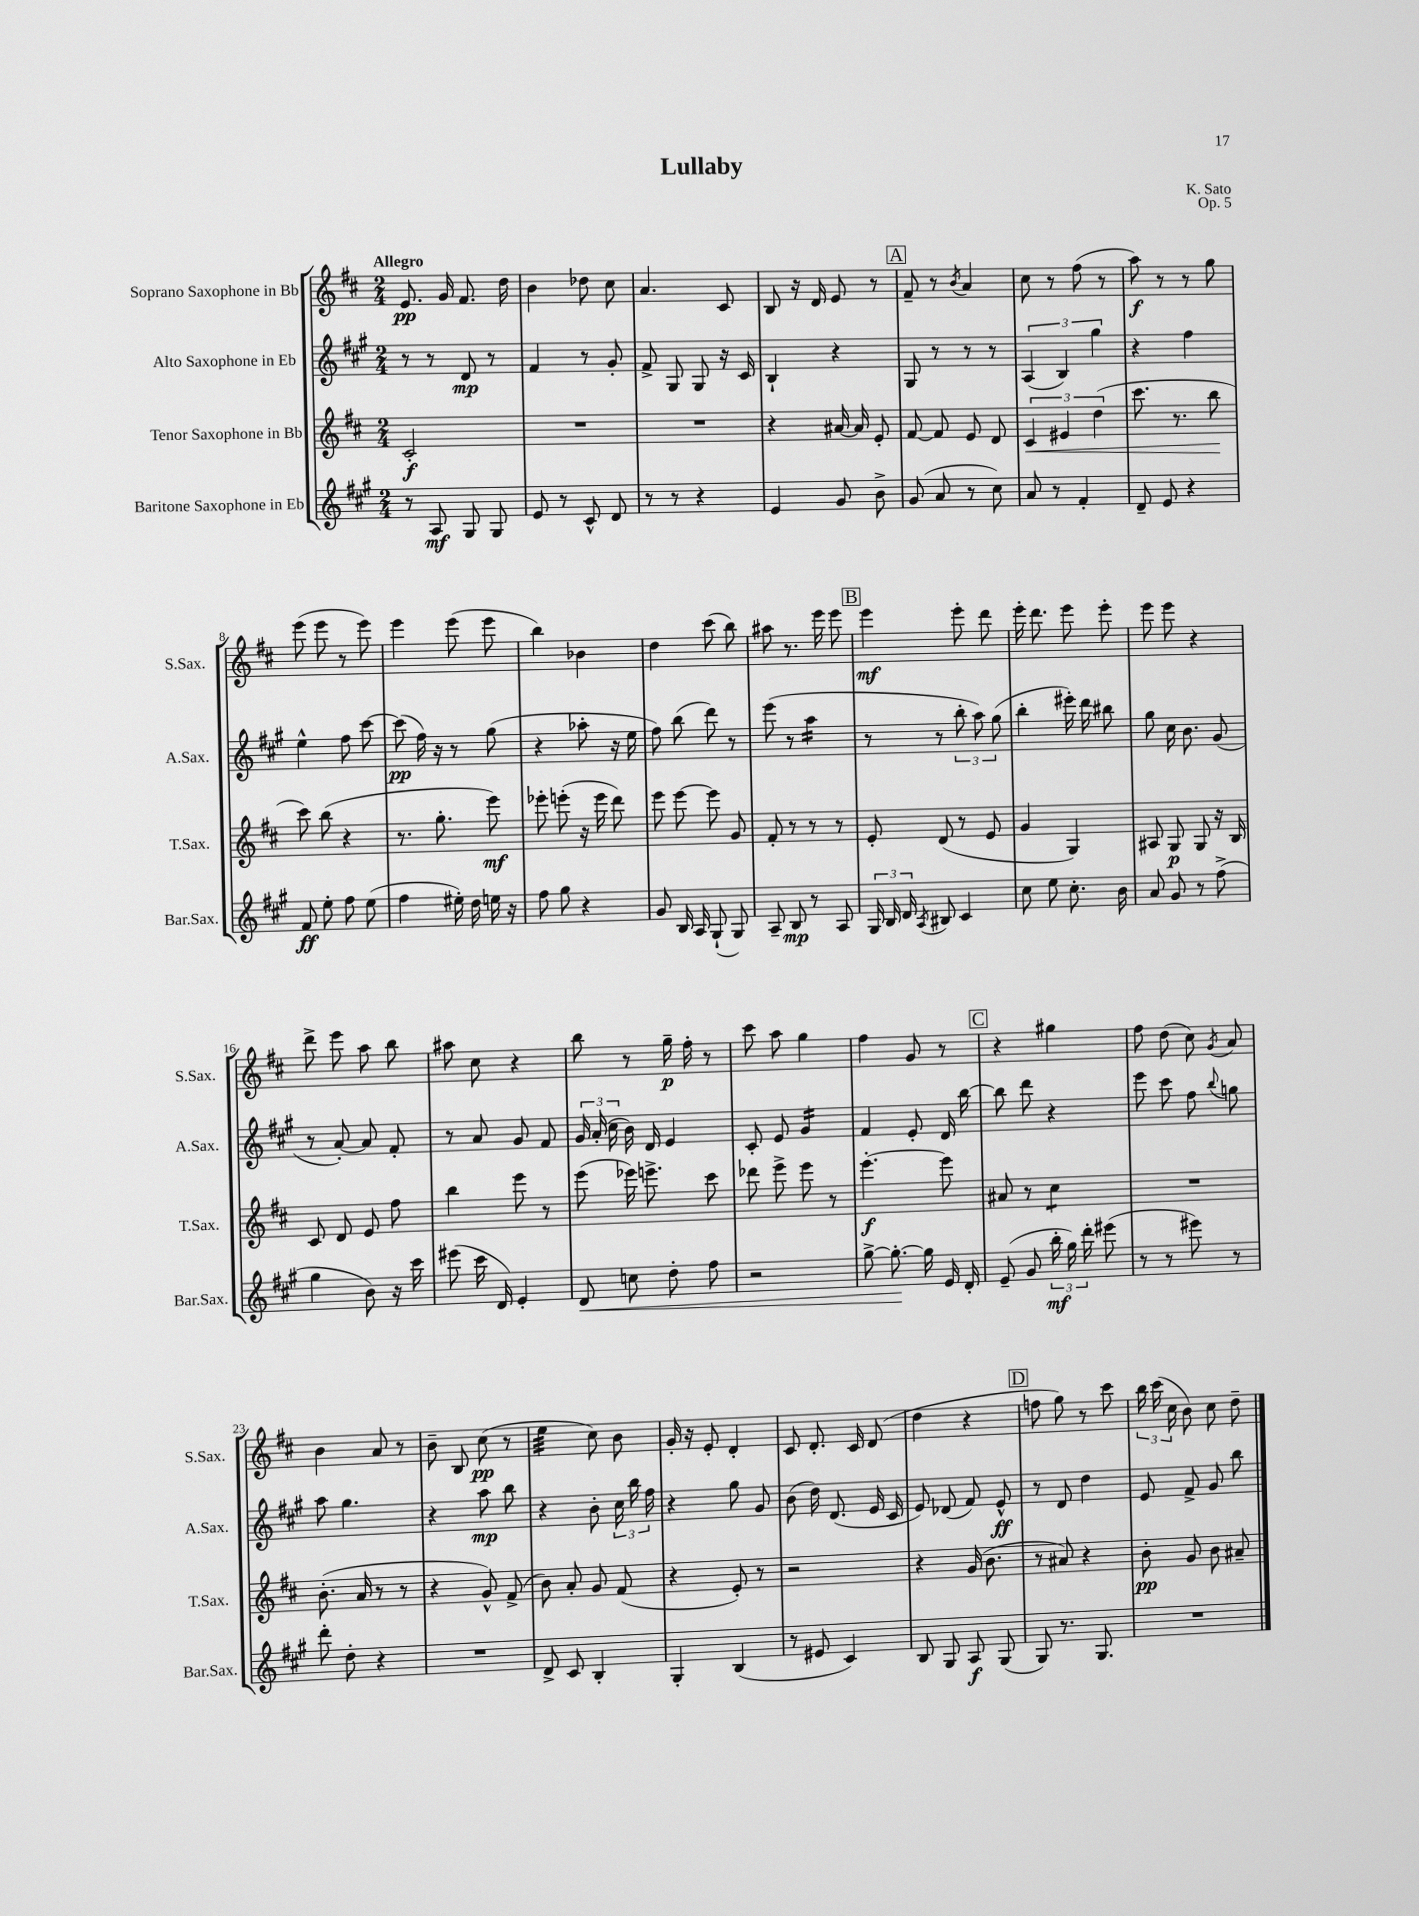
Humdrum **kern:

**kern	**kern	**kern	**kern
*staff4	*staff3	*staff2	*staff1
*clefG2	*clefG2	*clefG2	*clefG2
*k[f#c#g#]	*k[f#c#]	*k[f#c#g#]	*k[f#c#]
*M2/4	*M2/4	*M2/4	*M2/4
8r	2c#'/	8r	8.e/
8A/	.	8r	.
.	.	.	16g/
8G#/	.	8d/	8.f#/
8G#/	.	8r	.
.	.	.	16dd\
=	=	=	=
8e/	2r	4f#/	4b\
8r	.	.	.
8c#^^/	.	8r	8dd-\
8d/	.	8g#'/	8cc#\
=	=	=	=
8r	2r	8f#^/	4.a/
8r	.	8G#/	.
4r	.	8G#/	.
.	.	16r	8c#/
.	.	16c#/	.
=	=	=	=
4e/	4r	4B`/	8B/
.	.	.	16r
.	.	.	16d/
8g#/	[16a#/	4r	8e/
.	16a#/]	.	.
8b^\	8e'/	.	8r
=	=	=	=
(8g#/	[8f#/	8G#/	8f#~/
8a/	8f#/]	8r	8r
.	.	.	8qb/
8r	8e/	8r	4a/
8cc#\)	8d/	8r	.
=	=	=	=
8a/	6c#/	(6A/	8cc#\
8r	.	.	8r
.	6e#/	6B/)	.
4f#'/	.	.	(8ff#\
.	(6dd\	6gg#\	.
.	.	.	8r
=	=	=	=
8d~/	8.ccc#\	4r	8aa\)
8e/	.	.	8r
.	8.r	.	.
4r	.	4ff#\	8r
.	8bb\	.	8gg\
=	=	=	=
8f#/	8ccc#\)	4ee^^\	(8eee\
8ee'\	(8bb\	.	8eee\
8ff#\	4r	8ff#\	8r
(8ee\	.	[8ccc#\	8eee\)
=	=	=	=
4ff#\	8.r	(8ccc#\]	4eee\
.	.	16ff#\)	.
.	8.gg'\	16r	.
16ee#'\)	.	8r	(8eee\
16dd\	.	.	.
16ee\	8eee\)	(8gg#\	8eee\
16r	.	.	.
=	=	=	=
8ff#\	8eee-'\	4r	4bb\)
8gg#\	(8eee'\	.	.
4r	16r	8aa-'\	4b-\
.	16eee\	.	.
.	8ddd\)	16r	.
.	.	16ee\	.
=	=	=	=
8g#/	8eee\	8ff#\)	4dd\
16B/	[8eee\	(8bb\	.
16A/	.	.	.
(8G#`/	8eee\]	8ddd\)	(8ccc#\
8G#/)	8g/	8r	8bb\)
=	=	=	=
8A~/	8f#'/	(8eee\	8aa#\
8B/	8r	8r	8.r
8r	8r	4aa\	.
.	.	.	16eee\
8A/	8r	.	8eee\
=	=	=	=
24G#/	8e'/	8r	4eee\
24B/	.	.	.
24d/	.	.	.
8qA/	.	.	.
8B#/	(8d/	8r	.
4c#/	8r	12bb'\	8eee'\
.	.	12aa\)	.
.	8e/	.	8ddd\
.	.	(12gg#\	.
=	=	=	=
8cc#\	4g/	4bb'\	16eee'\
.	.	.	8.ddd\
8ee\	.	.	.
8.cc#'\	4G/)	16eee#'\)	8eee\
.	.	16ddd\	.
.	.	8bb#\	8eee'\
16b\	.	.	.
=	=	=	=
8a/	8A#/	8gg#\	8eee\
8g#/	8G/	16cc#\	8eee\
.	.	8.b\	.
8r	8G/	.	4r
(8ff#^\	16r	(8g#/	.
.	16B/	.	.
=	=	=	=
4gg#\	8c#/	8r	8ddd^\
.	8d/	[8a'/)	8eee\
8b\)	8e/	8a/]	8aa\
16r	8ff#\	8f#'/	8bb\
16ccc#\	.	.	.
=	=	=	=
(8eee#\	4bb\	8r	8aa#\
16ccc#\	.	8a/	8cc#\
16d/)	.	.	.
4e'/	8eee\	8g#/	4r
.	8r	8f#/	.
=	=	=	=
8d/	(8eee\	24g#/	8bb\
.	.	(24a'/	.
.	.	24cc#\	.
8cc\	16eee-\)	16b\)	8r
.	8.eee^\	16d/	.
8dd'\	.	4e/	16gg~\
.	.	.	16ff#'\
8ff#\	8ccc#\	.	8r
=	=	=	=
2r	8ddd-\	8c#'/	8ccc#\
.	8eee^\	8e/	8aa\
.	8eee\	4g#/	4gg\
.	8r	.	.
=	=	=	=
[8gg#^\	[4.eee'\	4f#/	4ff#\
8.gg#'\_	.	.	.
.	.	8e'/	8g/
16gg#\]	.	.	.
16e/	8eee\]	16d/	8r
16d'/	.	[16bb\	.
=	=	=	=
(8e~/	8a#/	8bb\]	4r
8g#/	8r	8ddd\	.
24bb'\	4cc#\	4r	4gg#\
24gg#\)	.	.	.
24ddd'\	.	.	.
(8eee#\	.	.	.
=	=	=	=
8r	2r	8eee\	8ff#\
8r	.	8ccc#\	(8dd\
8eee#\)	.	8ff#\	8cc#\)
.	.	8qqbb/	8qg/
8r	.	8gg\	8a/
=	=	=	=
8ddd'\	(8.b'\	8aa\	4b\
8dd'\	.	4.gg#\	.
.	16a/	.	.
4r	8r	.	8a/
.	8r	.	8r
=	=	=	=
2r	4r	4r	8b~\
.	.	.	8B/
.	8g^^/)	8aa\	(8cc#\
.	(8f#^/	8bb\	8r
=	=	=	=
8d^/	8b\)	4r	4ee\
8c#/	8a'/	.	.
4B'/	8g/	8b'\	8cc#\)
.	(8f#/	24cc#\	8b\
.	.	24bb\	.
.	.	24ff#\	.
=	=	=	=
4G#'/	4r	4r	16g'/
.	.	.	16r
.	.	.	8e'/
(4B/	8e'/)	8gg#\	4d'/
.	8r	8g#/	.
=	=	=	=
8r	2r	(8b\	8c#/
8e#/	.	16dd\)	8.d'/
.	.	(8.d/	.
4c#/)	.	.	.
.	.	.	16c#/
.	.	16e/	(8d/
.	.	16c#/	.
=	=	=	=
8B/	4r	8e/)	4dd\
8G#/	.	(8d-/	.
8A/	(16g/	8f#/)	4r
.	8.b\	.	.
(8G#/	.	8e^^/	.
=	=	=	=
8G#/)	8r	8r	8ff\
8.r	8a#/)	8d/	8gg\)
.	4r	4dd\	8r
8.G#/	.	.	.
.	.	.	8ccc#\
=	=	=	=
2r	8b'\	8e/	24bb\
.	.	.	(24ccc#\
.	.	.	24cc#\
.	8g/	8f#^/	8b\)
.	8b\	8g#/	8cc#\
.	8a#~/	8bb\	8dd~\
==	==	==	==
*-	*-	*-	*-
